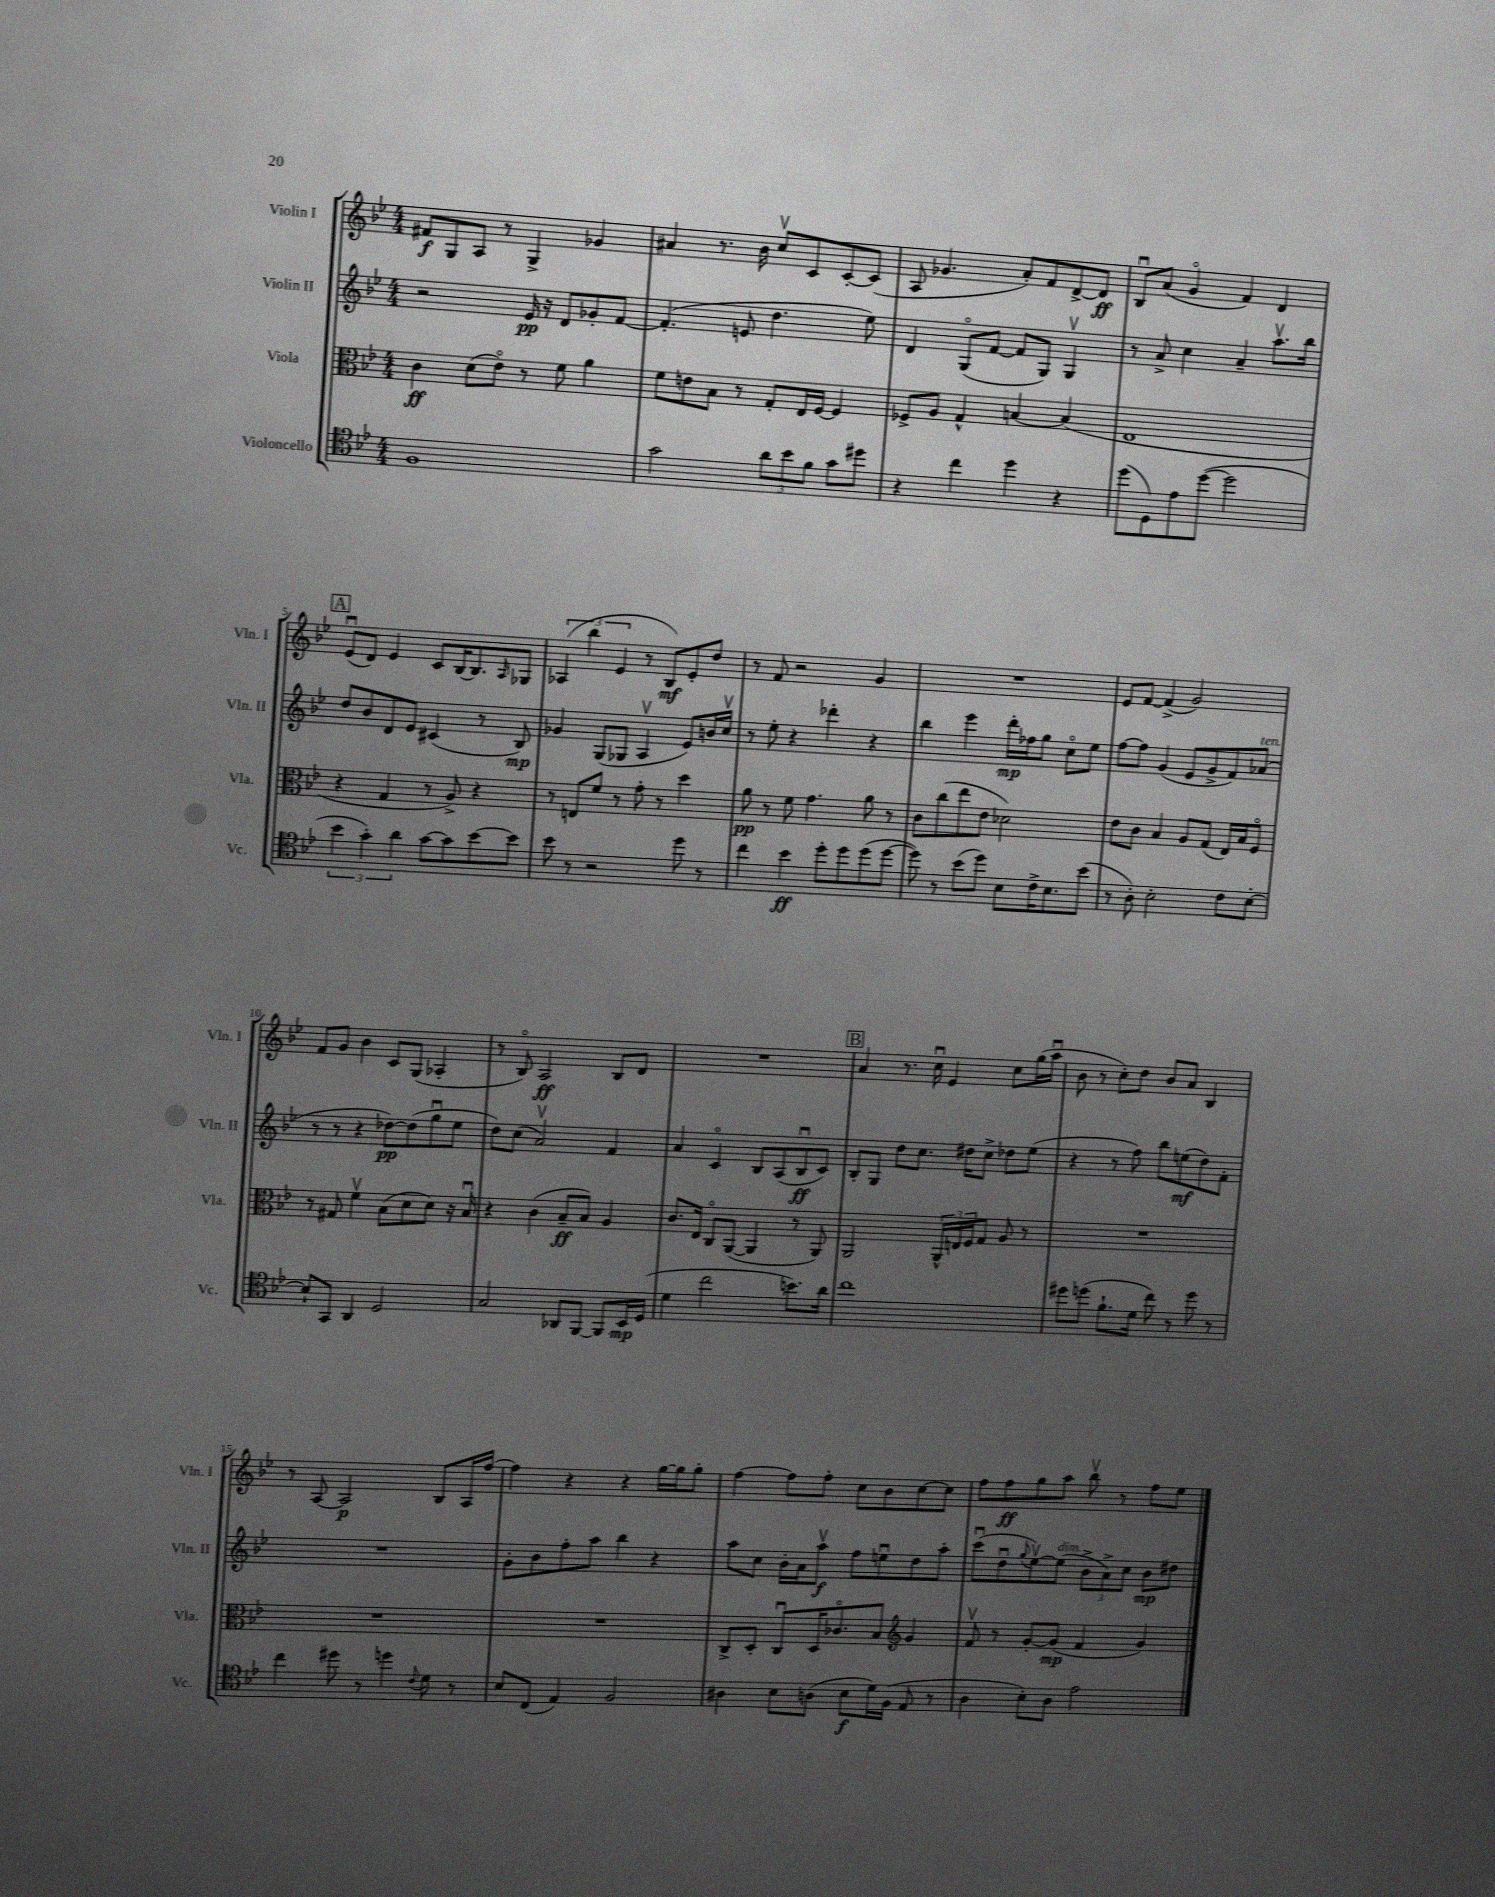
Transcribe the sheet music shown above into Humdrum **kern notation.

**kern	**kern	**kern	**kern
*staff4	*staff3	*staff2	*staff1
*clefC4	*clefC3	*clefG2	*clefG2
*k[b-e-]	*k[b-e-]	*k[b-e-]	*k[b-e-]
*M4/4	*M4/4	*M4/4	*M4/4
1F	4c	2r	8f#
.	.	.	8G
.	(8d	.	8A
.	8e-o)	.	8r
.	8r	16e-	4G^
.	.	16r	.
.	8f	8d	.
.	4a	8g-'	4g-
.	.	[8f	.
=	=	=	=
2g	8f	(4.f']	4a#
.	8e	.	.
.	8B-	.	8.r
.	8r	8e	.
.	.	.	16b-
12a	8G'	4.dd	8ccv
12b-	.	.	.
.	16E-	.	8c
12f	.	.	.
.	[16F	.	.
8g	4F]	.	[8c'
8dd#	.	8ee-)	(8c]
=	=	=	=
4r	8F-^	4d	8A
.	8A	.	4.g-
4cc	4G^^	(8Go	.
.	.	[8f	.
4dd	[4B	8f]	8a')
.	.	8G)	8f
4r	(4B]	4Gv	[8d^
.	.	.	8d]
=	=	=	=
(8dd	1E-	8r	8B-u
8D)	.	8a^	(8a
8e-	.	4cc	4go
([8dd	.	.	.
2dd]	.	4a~	4f)
.	.	8.aav	4d
.	.	16bb-	.
=	=	=	=
6b-	4r	8dd	(8e-u
.	.	8b-	8d)
6g')	.	.	.
.	4G	8d	4e-
6a	.	.	.
.	.	8e-	.
[8g	8r	(4c#	8c
8g]	8A^)	.	[16B-
.	.	.	8.B-]
[8b-	4r	8r	.
.	.	.	16qqA
8b-]	.	8B-)	8G-
=	=	=	=
8b-	8r	4g-	(6A-
8r	8E	.	.
.	.	.	6bb-
2r	8f	(8G	.
.	.	.	6e-
.	8r	8G-	.
.	8g'	4Av	8r
.	8r	.	8B-)
8dd	4dd	8e-)	8e-'
8r	.	16b	8dd
.	.	16ccv	.
=	=	=	=
4cc	8a	8r	8r
.	8r	8ee-'	8f
4b-	8f	4r	2r
.	4.g	.	.
8dd'	.	4ddd-'	.
8dd	.	.	.
(8dd	8a	4r	4g
[8dd	8r	.	.
=	=	=	=
8dd])	8c	4bb-	1r
8r	(8cc	.	.
(8b-	8ee-	4eee-	.
8dd)	8e-	.	.
8B-	2d-)	16ddd'	.
.	.	16ff-	.
16c^	.	8gg	.
8.B-	.	.	.
.	.	8cco	.
(8b-	.	8ee-	.
=	=	=	=
8r	8e-	[8ff	8e-
8A')	8c	8ff]	[8f
2B-'	4B-	(4g	(4f^]
.	8A	8e-	2g)
.	(8G	8g^	.
8c	16E-)	8f)	.
.	16B-	.	.
[8B-'	8Fo	(8a-	.
=	=	=	=
8B-`]	8r	8r	8f
8GG	8G#	8r	8g
4AA	4fv	4r	4b-
2D	(8B-	[8dd-)	8c
.	8d	(8dd-]	(8G
.	8d)	8ggu	4A-'
.	16r	8ee-	.
.	16B-u	.	.
=	=	=	=
2G	4r	8dd)	8r
.	.	(8cc	8B-o)
.	(4c	2av)	2A
8AA-	8B-~	.	.
[8FF	8B-)	.	.
8FF]	4A	4f	8B-
16BB-	.	.	8d
(16D	.	.	.
=	=	=	=
4d	8.c	4a	1r
.	16E-	.	.
2cc	8Co	4co	.
.	([8AA	.	.
.	4AA]	8B-	.
.	.	(8A	.
8.b)	8r	8B-u	.
.	8AA)	8c)	.
16a	.	.	.
=	=	=	=
1cc	2AA	8B-'	4a
.	.	8G	.
.	.	8dd	8.r
.	.	8.cc	.
.	.	.	16ccu
.	24AA^^	.	4e-
.	24E	.	.
.	.	16dd#	.
.	24F	.	.
.	8G	8cc^	.
.	8A	8dd-	8cc
.	8r	(8ee-	(16gg
.	.	.	16aau
=	=	=	=
8dd#	1r	4r	8b-
(8dd	.	.	8r
8.f`	.	8r	8cc')
.	.	8ff)	8dd
16d	.	.	.
8cc)	.	8bb-	8b-
8r	.	(8ee	8a
8dd	.	8dd)	4B-
8r	.	8f'	.
=	=	=	=
4cc	1r	1r	8r
.	.	.	[8A
8dd#	.	.	2A]
8r	.	.	.
4dd	.	.	.
8qqc	.	.	.
8d	.	.	8B-
8r	.	.	16A
.	.	.	[16ff
=	=	=	=
8B-	1r	8g'	4ff]
(8C	.	8b-	.
4E-)	.	8ff'	4r
.	.	8aa	.
2F	.	4bb-	4r
.	.	4r	[16gg
.	.	.	16gg]
.	.	.	8gg'
=	=	=	=
4A#	8C^	8aa	[4ff
.	8D'	8cc	.
8B-	8Cu	16b-'	8ff]
.	.	16a	.
(8A	16D	8aav	8ff'
.	8.c-o	.	.
8B-	.	8ff	8cc
16d)	8B-	8eeu	8b-
(16F	.	.	.
*	*clefG2	*	*
8E-	4g	8dd	[8cc
8r	.	8aa'	8cc]
=	=	=	=
4A	8fv	(8cccu	8ff
.	8r	8ddu	8ff
.	.	8qqgg	.
8B-')	[8g'	[8ee-v)	8gg
8A	(8g]	(8ee-]	8aa
2e-	4f	12b-^	8bb-v
.	.	12a^)	.
.	.	.	8r
.	.	12cc	.
.	4g)	8b-	8ff
.	.	8dd#	8ee-
==	==	==	==
*-	*-	*-	*-
